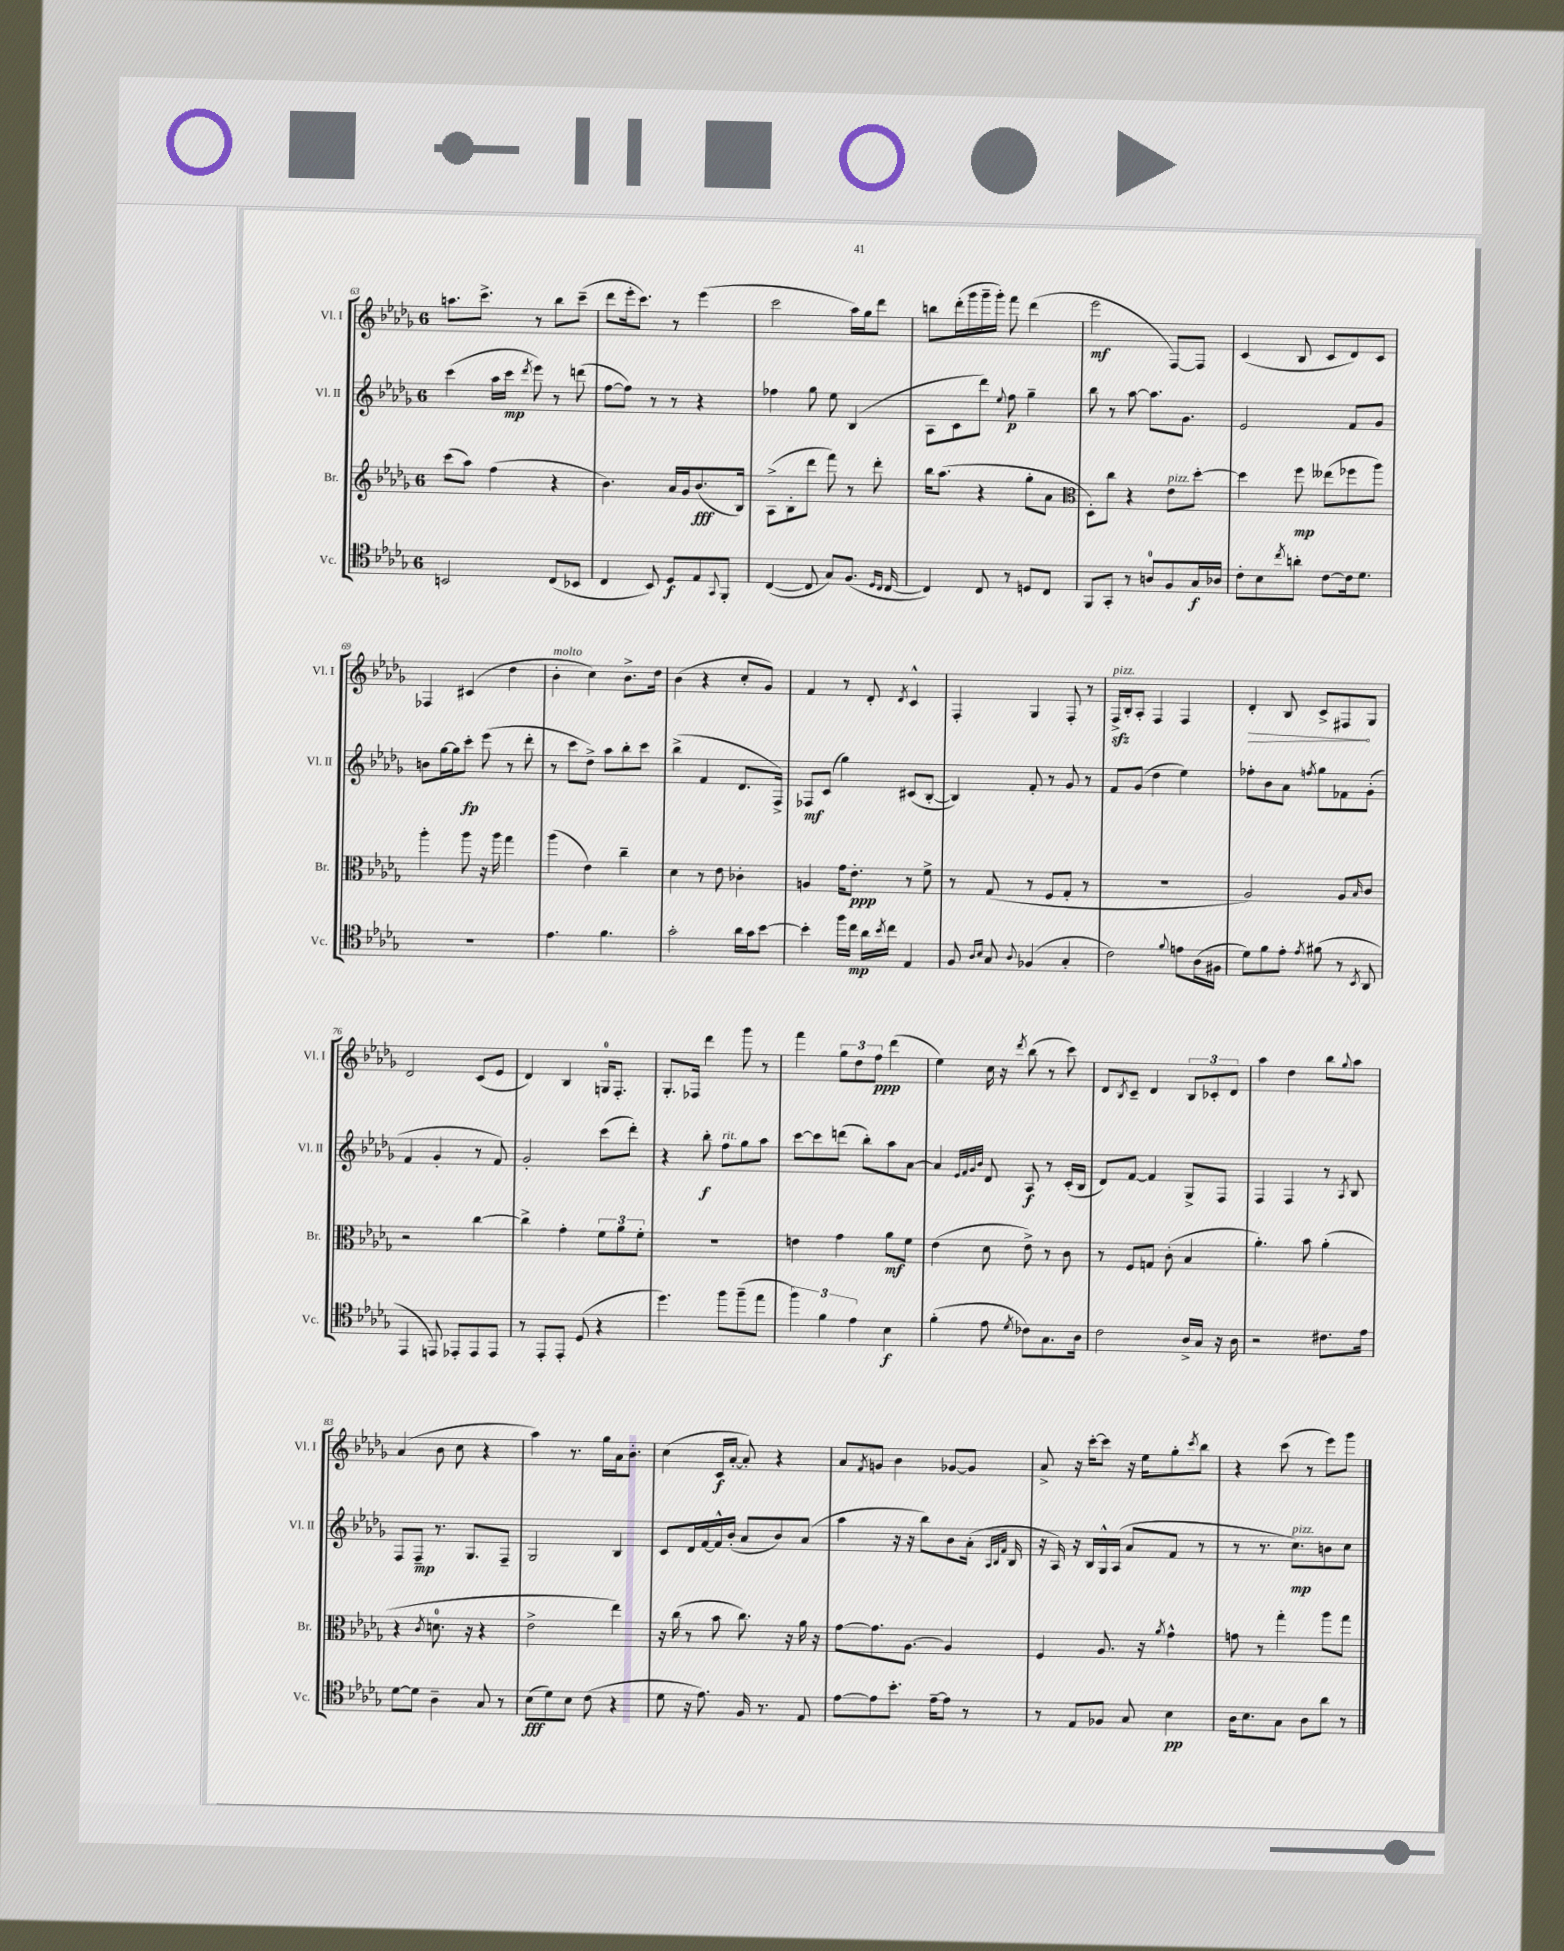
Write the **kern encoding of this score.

**kern	**kern	**kern	**kern
*staff4	*staff3	*staff2	*staff1
*clefC4	*clefG2	*clefG2	*clefG2
*k[b-e-a-d-g-]	*k[b-e-a-d-g-]	*k[b-e-a-d-g-]	*k[b-e-a-d-g-]
*M6/8	*M6/8	*M6/8	*M6/8
2BB	(8ccc	(4ccc	8.aa
.	8aa-)	.	.
.	.	.	8.ccc^
.	(4ff	16aa-	.
.	.	16ccc	.
.	.	8qddd-	.
.	.	8eee-)	8r
(8C	4r	8r	8bb-
8BB-	.	(8ddd	(8ccc~
=	=	=	=
4C	4.b-)	[8ff	8ddd-
.	.	8ff])	16eee-'
.	.	.	8.ccc)
8BB-)	.	8r	.
8D-	16a-	8r	8r
.	16g-	.	.
8E-	(8.b-	4r	(4eee-
8qqGG-	.	.	.
8FF'	.	.	.
.	16B-)	.	.
=	=	=	=
([4C	(8A-^	4ff-	2ccc
.	8B-'	.	.
8C]	8ddd-	8gg-	.
8G-)	8fff)	8ee-	.
(8.F	8r	(4B-	16aa-)
.	.	.	16gg-
.	8ddd-'	.	8ddd-
16qqD-	.	.	.
16qqC	.	.	.
[16C	.	.	.
=	=	=	=
4C])	16bb-	8A-	8bb
.	(8.aa-	.	.
.	.	8c	(16ddd-'
.	.	.	16ggg-
8C	4r	8ddd-)	16ggg-~
.	.	.	16ggg-')
.	.	8qqee-	.
8r	.	8ff	8fff
8D	8gg-'	4gg-~	(4ddd-
8C	8a-	.	.
=	=	=	=
*	*clefC3	*	*
8FF	8D-')	8bb-	2eee-
8GG-'	8cc	8r	.
8r	4r	[8aa-	.
8A	.	8.aa-]	.
8F	8e-	.	[8F)
.	.	8.g-	.
16G-	[8dd-'	.	8F]
16A-	.	.	.
=	=	=	=
8c'	4dd-]	2e-	(4c
8B-	.	.	.
8qcc	.	.	.
8a'	8ff	.	8B-
[8c	(8ee--	.	8c
16c]	8ff-	8f	8d-)
8.d-	.	.	.
.	8aa-)	8g-	8c
=	=	=	=
2.r	4aa-'	8b	4F-
.	.	[16gg-	.
.	.	16gg-]	.
.	8aa-	8ccc'	(4c#
.	16r	(8eee-	.
.	16aa-	.	.
.	4gg-	8r	4dd-
.	.	8ddd-'	.
=	=	=	=
4.e-	(4aa-	8r	4b-'
.	.	8ccc	.
.	4e-)	8dd-^)	4cc)
4.f	.	8aa-	.
.	4cc~	8bb-'	8.b-^
.	.	8ccc	.
.	.	.	16dd-
=	=	=	=
2g-'	4d-	(4bb-^	(4b-
.	8r	4f	4r
.	8e-	.	.
16a-	4c-'	8.d-	8cc'
16g-	.	.	.
[8b-	.	.	8g-)
.	.	16F^)	.
=	=	=	=
4b-']	4A	8F-	4f
.	.	(8c	.
16ff	16g-	4gg-)	8r
16cc	8.e-'	.	.
16a-	.	.	8d-'
8qb-	.	.	.
16cc	.	.	.
.	.	.	8qd-
4E-	8r	(8c#	4c^^
.	8f^	[8B-'	.
=	=	=	=
8F	8r	4B-])	4F'
16qqA-	.	.	.
16qqB-	.	.	.
8G-	(8G-	.	.
8qqA-	.	.	.
(4F-	8r	8f'	4G-
.	8F	8r	.
4G-'	8G-'	8g-	8F'
.	8r	8r	8r
=	=	=	=
2c)	2.r	8f	16F^
.	.	.	16B-'
.	.	(8g-	8A-'
.	.	4dd-	4F
8qqf	.	.	.
8e	.	4ee-)	4F
(16A-	.	.	.
16F#	.	.	.
=	=	=	=
8d-)	2A-)	8ff-'	4d-'
8f	.	8b-	.
8e-'	.	8a-	8B-
8qe-	.	8qff	.
(8f#	.	8gg-	8c^
8r	8A-	8f-	8F#
8qBB-	16qqB-	.	.
8AA-	8c	(8g-'	8G-
=	=	=	=
4EE-	2r	4f	2d-
8EE)	.	4g-'	.
8EE-'	.	.	.
8EE-	[4cc	8r	(8c
8EE-	.	8f)	8e-
=	=	=	=
8r	4cc^]	2g-'	4d-)
8EE-'	.	.	.
8EE-'	4g-'	.	4B-
(8D-	.	.	.
4r	12f	(8ccc	16G
.	.	.	8.F'
.	12a-	.	.
.	.	8ddd-')	.
.	12f'	.	.
=	=	=	=
4.dd-)	2.r	4r	8.G-'
.	.	.	16F-
.	.	8bb-'	4ddd-
8ff	.	8ff	.
(8ff~	.	8gg-	8ggg-
8ee-	.	8aa-	8r
=	=	=	=
6ff)	4e	[8ccc	4fff
.	.	8ccc]	.
6f	.	.	.
.	4g-	(8ddd	12gg-
6e-	.	.	12dd-
.	.	8bb-')	.
.	.	.	12ff
4B-	8a-	8aa-	(4ddd-
.	8f	[8a-	.
=	=	=	=
(4f'	(4e-	4a-]	4ee-)
.	.	32qqe-	.
.	.	32qqf	.
.	.	32qqg-	.
.	.	32qqb-	.
8e-	8d-	8d-	16cc
.	.	.	16r
8qd-	.	.	8qddd-
8c-)	8e-^)	8A-	(8bb-
8.G-	8r	8r	8r
.	8c	(16c'	8ccc)
16A-	.	16B-	.
=	=	=	=
2c	8r	8d-)	8d-
.	.	.	8qB-
.	8F	[8f	8c~
.	8G	4f]	4d-
.	(8c'	.	.
16A-^	4B-	8G-^	12B-
16G-	.	.	.
.	.	.	12c-'
16r	.	8F	.
.	.	.	12d-
16A-	.	.	.
=	=	=	=
2r	4.a-')	4F	4aa-
.	.	4F	4dd-
.	8b-	.	.
8.c#	(4a-'	8r	8bb-
.	.	8qA-	8qqgg-
.	.	8B-	8aa-
16e-	.	.	.
=	=	=	=
[8d-	4r	8F	(4a-
8d-]	.	8F~	.
.	8qc	.	.
4A-~	8.d	8.r	8b-
.	.	.	8cc
.	16r	8.G-	.
8G-	4r	.	4r
8r	.	8F~	.
=	=	=	=
(8B-	2e-^	2G-	4aa-)
8d-)	.	.	.
8B-	.	.	8.r
(8c	.	.	.
.	.	.	16gg-
4r	4ee-)	4B-	16a-
.	.	.	8.b-'
=	=	=	=
8d-	16r	8c	(4cc
.	(16cc	.	.
16r	8r	16d-	.
8.e-)	.	[16f	.
.	8b-	16f^^]	16c
.	.	(16b-'	[16a-'
16F	8.cc)	8a-	8a-'])
8.r	.	.	.
.	.	8b-)	4r
.	16r	.	.
8E-	16a-	(8a-	.
.	16r	.	.
=	=	=	=
[8e-	[8g-	4aa-	8a-
.	.	.	8qf
8e-]	8.g-]	.	8g
8.b-'	.	16r	4b-
.	[8.A-	16r	.
.	.	8bb-)	.
[16e-~	.	.	.
8e-]	4A-]	8b-	[8g-
8r	.	(16a-'	8g-]
.	.	32qqA-	.
.	.	32qqB-	.
.	.	32qqf	.
.	.	16B-	.
=	=	=	=
8r	4F	16r	8a-^
.	.	16A-)	.
8E-	.	16r	16r
.	.	16B-	[16ccc'
8F-	8.A-	16G-^^	8ccc]
.	.	(16A-	.
8G-	.	8a-	16r
.	16r	.	16ee-
.	8qa-	.	.
4B-	4g-^^	8f	8gg-'
.	.	.	8qccc
.	.	8r	8bb-
=	=	=	=
16A-	8g	8r	4r
8.B-	.	.	.
.	8r	8.r	.
8G-	4gg-'	.	(8ccc
.	.	8.cc)	.
8A-	.	.	8r
8a-	8aa-	8b	8eee-)
8r	8gg-	8cc	8ggg-
==	==	==	==
*-	*-	*-	*-
